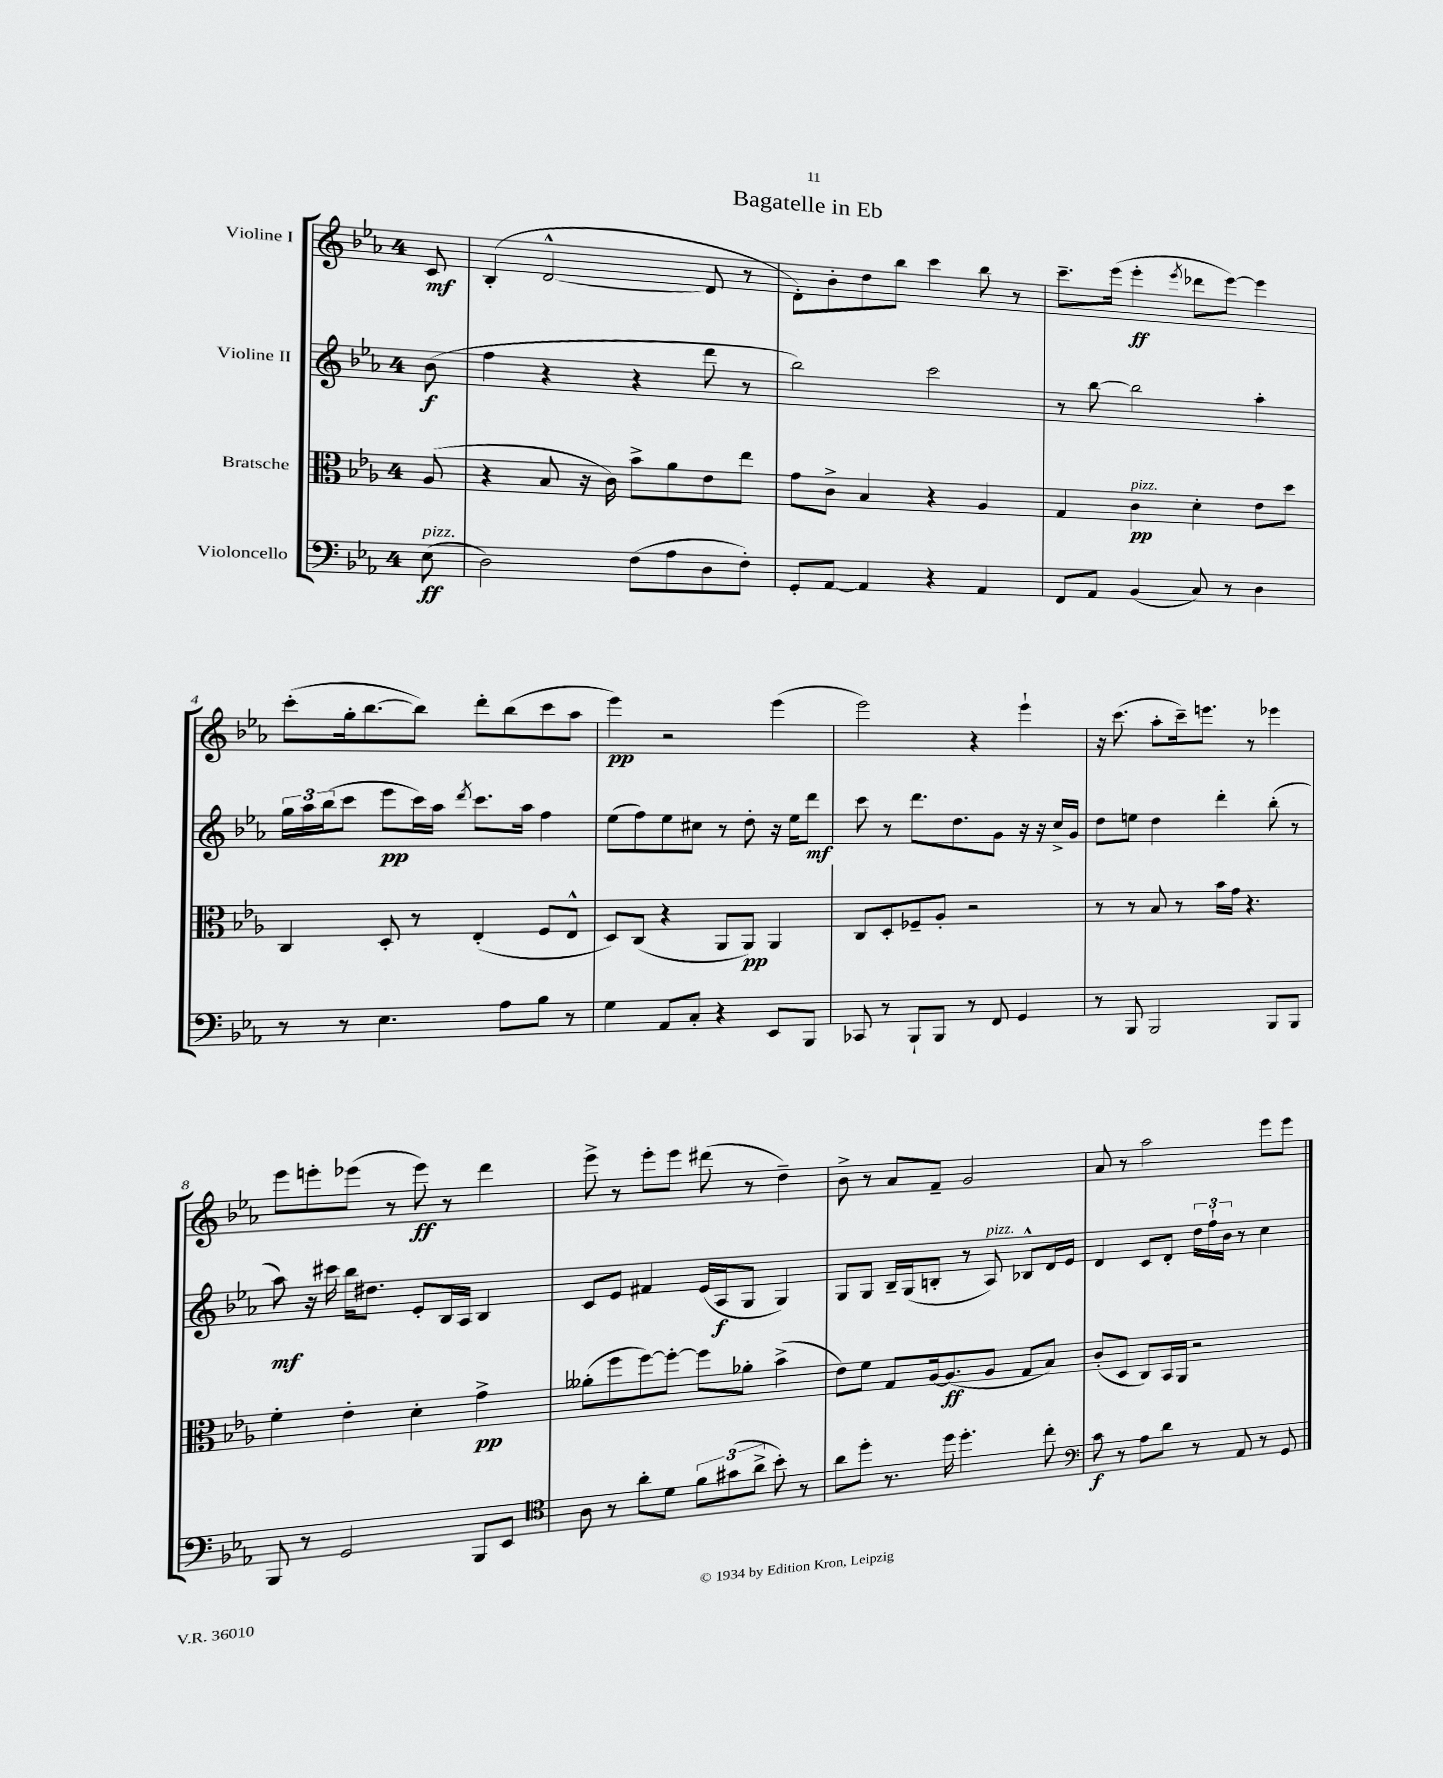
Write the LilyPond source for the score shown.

\header { title = "Bagatelle in Eb" }
<<
\new StaffGroup <<
\new Staff = "s0" \with { instrumentName = "Violine I" } {
    \clef treble \key ees \major \once \override Staff.TimeSignature.style = #'single-digit \time 4/4 \partial 8
    c'8\mf |
    bes4-.( d'2~-^ d'8 r8 |
    d'8-.) bes'8-. d''8 bes''8 c'''4 bes''8 r8 |
    c'''8.-- ees'''16( ees'''4-.\ff \acciaccatura { ees'''8 } des'''8 ees'''8~) ees'''4 |
    c'''8-.( g''16-. bes''8.~ bes''8) d'''8-. bes''8( c'''8 aes''8 |
    ees'''4\pp) r2 ees'''4( |
    ees'''2) r4 ees'''4-! |
    r16 c'''8.( aes''8-. c'''16--) e'''8. r8 ees'''4 |
    ees'''8 e'''8-. ees'''8( r8 ees'''8\ff) r8 d'''4 |
    ees'''8-> r8 ees'''8-. ees'''8 dis'''8( r8 d''4--) |
    bes'8-> r8 aes'8 f'8-- g'2 |
    aes'8 r8 aes''2 ees'''8 ees'''8 \bar "|." |
}
\new Staff = "s1" \with { instrumentName = "Violine II" } {
    \clef treble \key ees \major \once \override Staff.TimeSignature.style = #'single-digit \time 4/4 \partial 8
    bes'8\f( |
    f''4 r4 r4 d'''8 r8 |
    bes''2) c'''2 |
    r8 bes''8~ bes''2 aes''4-. |
    \tuplet 3/2 { g''16 aes''16 bes''16( } c'''8 ees'''8\pp c'''16) aes''16 \acciaccatura { d'''8 } c'''8. aes''16 f''4 |
    ees''8( f''8) ees''8 cis''8 r8 d''8-. r16 ees''16 d'''8\mf |
    c'''8 r8 d'''8. d''8. g'8 r16 r16 c''16-> g'16 |
    d''8 e''8 d''4 d'''4-. bes''8-.( r8 |
    aes''8\mf) r16 cis'''16 bes''16 dis''8. ees'8-. bes16 aes16 bes4 |
    c'8 ees'8 fis'4 ees'16( aes16\f g8 g4) |
    g8 g8 bes16-- g16( b8-. r8 aes8^\markup { \italic "pizz." }) bes8-^ d'16 ees'16 |
    d'4 c'8 d'8-. \tuplet 3/2 { d''16 f''16-! bes'16 } r8 c''4 \bar "|." |
}
\new Staff = "s2" \with { instrumentName = "Bratsche" } {
    \clef alto \key ees \major \once \override Staff.TimeSignature.style = #'single-digit \time 4/4 \partial 8
    aes8( |
    r4 bes8 r16 c'16) bes'8-> aes'8 ees'8 ees''8 |
    g'8 c'8-> bes4 r4 aes4 |
    g4 c'4\pp^\markup { \italic "pizz." } d'4-. ees'8 d''8 |
    c4 d8-. r8 ees4-.( f8 ees8-^ |
    d8) c8( r4 aes,8 aes,8\pp) aes,4 |
    c8 d8-. fes8-- aes8-. r2 |
    r8 r8 bes8 r8 bes'16 g'16 r4. |
    f'4-. ees'4-. d'4-. g'4->\pp |
    aeses'8-.( f''8 f''8~) f''8~-. f''8 aes'8-. bes'4->( |
    ees'8) f'8 g8 aes16~ aes8.\ff( aes8 g8 bes8) |
    c'8-.( d8 c8) bes,16 aes,16 r2 \bar "|." |
}
\new Staff = "s3" \with { instrumentName = "Violoncello" } {
    \clef bass \key ees \major \once \override Staff.TimeSignature.style = #'single-digit \time 4/4 \partial 8
    ees8\ff^\markup { \italic "pizz." }( |
    d2) f8( aes8 d8 f8-.) |
    g,8-. aes,8~ aes,4 r4 aes,4 |
    f,8 aes,8 bes,4( c8) r8 d4 |
    r8 r8 ees4. aes8 bes8 r8 |
    g4 aes,8 c8-. r4 ees,8 bes,,8 |
    ces,8 r8 bes,,8-! bes,,8 r8 f,8 g,4 |
    r8 bes,,8 bes,,2 bes,,8 bes,,8 |
    bes,,8 r8 g,2 bes,,8 ees,8 |
    \clef tenor aes8 r8 aes'8-. d'8 \tuplet 3/2 { f'8 gis'8( aes'8-> } bes'8-.) r8 |
    aes'8 d''8-. r8. d''16 d''4.-. c''8-. |
    \clef bass c'8\f r8 aes8 d'8 r8 aes,8 r8 g,8 \bar "|." |
}
>>
>>
